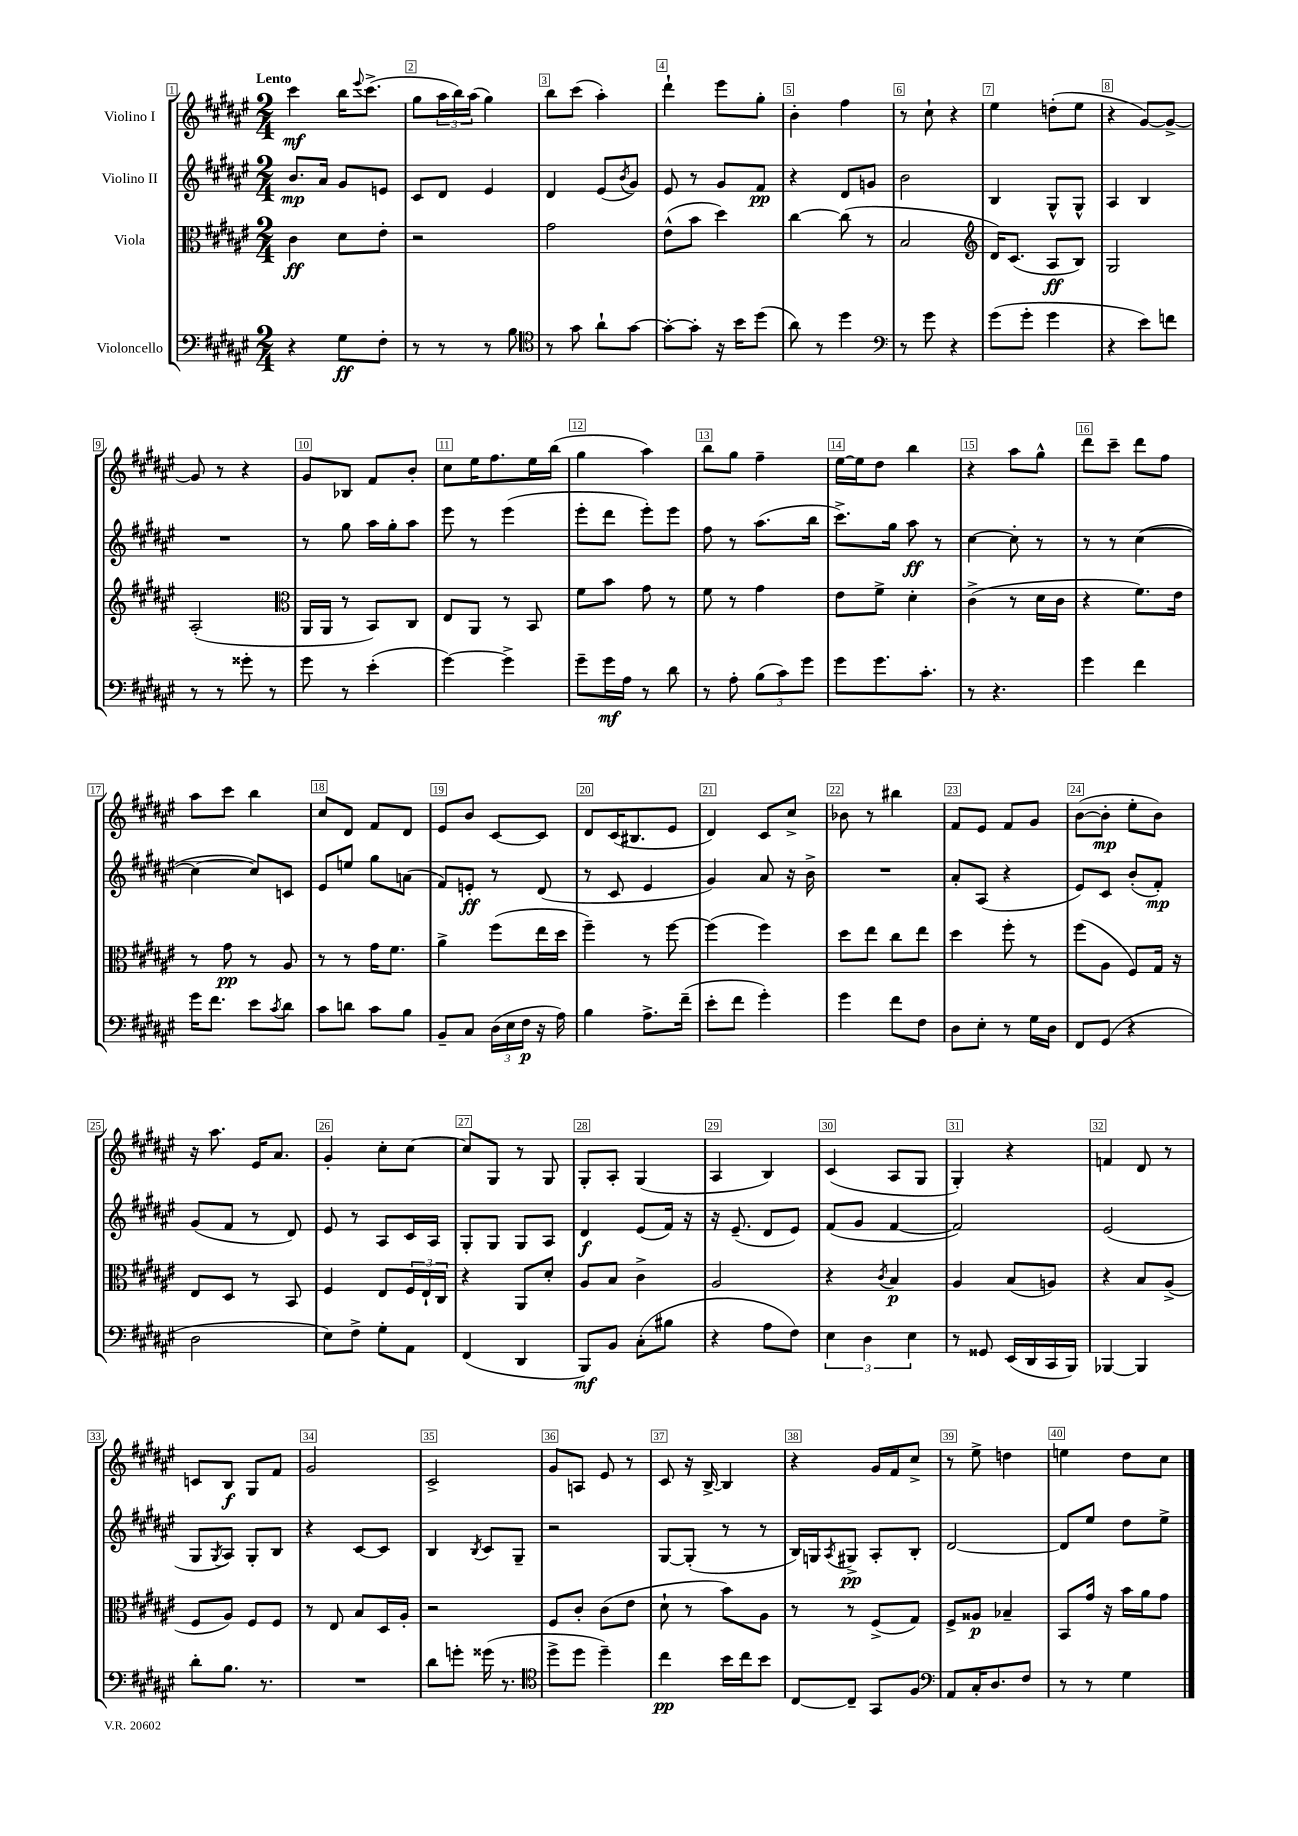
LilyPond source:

<<
\new StaffGroup <<
\new Staff = "s0" \with { instrumentName = "Violino I" } {
    \clef treble \key fis \major \numericTimeSignature \time 2/4 \tempo "Lento"
    cis'''4\mf b''16 \appoggiatura { eis'''8 } cis'''8.->( |
    gis''8 \tuplet 3/2 { ais''16 b''16) ais''16( } gis''4) |
    b''8 cis'''8( ais''4-.) |
    dis'''4-! eis'''8 gis''8-. |
    b'4-. fis''4 |
    r8 cis''8-! r4 |
    eis''4 d''8-.( eis''8 |
    r4 gis'8~) gis'8~-> |
    gis'8 r8 r4 |
    gis'8 bes8 fis'8 b'8-. |
    cis''8 eis''16 fis''8. eis''16 b''16( |
    gis''4 ais''4) |
    b''8 gis''8 fis''4-- |
    eis''16~ eis''16 dis''8 b''4 |
    r4 ais''8 gis''8-^ |
    dis'''8 cis'''8-- dis'''8 fis''8 |
    ais''8 cis'''8 b''4 |
    cis''8 dis'8 fis'8 dis'8 |
    eis'8 b'8 cis'8~ cis'8 |
    dis'8 cis'16( bis8. eis'8 |
    dis'4) cis'8 cis''8-> |
    bes'8 r8 bis''4 |
    fis'8 eis'8 fis'8 gis'8 |
    b'8~( b'8-.\mp eis''8-. b'8) |
    r16 ais''8. eis'16 ais'8. |
    gis'4-. cis''8-. cis''8~ |
    cis''8 gis8 r8 gis8 |
    gis8-. ais8-. gis4( |
    ais4 b4) |
    cis'4( ais8 gis8 |
    gis4-.) r4 |
    f'4 dis'8 r8 |
    c'8 b8\f gis8 fis'8 |
    gis'2 |
    cis'2-> |
    gis'8 a8 eis'8 r8 |
    cis'8 r16 b16~-> b4 |
    r4 gis'16 fis'16 cis''8-> |
    r8 eis''8-> d''4 |
    e''4 dis''8 cis''8 \bar "|." |
}
\new Staff = "s1" \with { instrumentName = "Violino II" } {
    \clef treble \key fis \major \numericTimeSignature \time 2/4
    b'8.\mp ais'16 gis'8 e'8 |
    cis'8 dis'8 eis'4 |
    dis'4 eis'8( \acciaccatura { b'8 } gis'8) |
    eis'8 r8 gis'8 fis'8\pp |
    r4 dis'8 g'8 |
    b'2 |
    b4 gis8-^ gis8-^ |
    ais4 b4 |
    R2 |
    r8 gis''8 ais''16 gis''16-. ais''8 |
    eis'''8 r8 eis'''4( |
    eis'''8-. dis'''8 eis'''8-.) eis'''8 |
    fis''8 r8 ais''8.( b''16 |
    cis'''8.->) gis''16 ais''8\ff r8 |
    cis''4~ cis''8-. r8 |
    r8 r8 cis''4~( |
    cis''4~ cis''8) c'8 |
    eis'8 e''8 gis''8 a'8( |
    fis'8) e'8-.\ff r8 dis'8( |
    r8 cis'8 eis'4 |
    gis'4) ais'8 r16 b'16-> |
    R2 |
    ais'8-. ais8( r4 |
    eis'8) cis'8 b'8-.( fis'8-.\mp) |
    gis'8( fis'8 r8 dis'8) |
    eis'8 r8 ais8 cis'16 ais16 |
    gis8-. gis8 gis8 ais8 |
    dis'4\f eis'8( fis'16) r16 |
    r16 eis'8.--( dis'8 eis'8) |
    fis'8( gis'8 fis'4~ |
    fis'2) |
    eis'2( |
    gis8 \acciaccatura { gis8 } ais8) gis8-. b8 |
    r4 cis'8~ cis'8 |
    b4 \acciaccatura { b8 } cis'8 gis8-- |
    r2 |
    gis8~ gis8-.( r8 r8 |
    b16) g16 \acciaccatura { ais8 } gis8->\pp ais8-. b8-. |
    dis'2~ |
    dis'8 eis''8 dis''8 eis''8-> \bar "|." |
}
\new Staff = "s2" \with { instrumentName = "Viola" } {
    \clef alto \key fis \major \numericTimeSignature \time 2/4
    cis'4\ff dis'8 eis'8-. |
    r2 |
    gis'2 |
    eis'8-^( b'8 dis''4) |
    cis''4~ cis''8( r8 |
    b2 |
    \clef treble dis'16) cis'8.( ais8\ff b8) |
    gis2 |
    ais2-.( |
    \clef alto ais,16 ais,16 r8 b,8) cis8 |
    eis8 ais,8 r8 b,8 |
    fis'8 b'8 gis'8 r8 |
    fis'8 r8 gis'4 |
    eis'8 fis'8-> dis'4-. |
    cis'4->( r8 dis'16 cis'16 |
    r4 fis'8.) eis'16 |
    r8 gis'8\pp r8 ais8 |
    r8 r8 gis'16 fis'8. |
    ais'4-> fis''8( eis''16 dis''16 |
    fis''4--) r8 fis''8~ |
    fis''4( fis''4) |
    dis''8 eis''8 cis''8 eis''8 |
    dis''4 fis''8-. r8 |
    fis''8( ais8 fis8) gis16 r16 |
    eis8 dis8 r8 b,8 |
    fis4 eis8 \tuplet 3/2 { fis16 eis16-! cis16 } |
    r4 ais,8 dis'8-. |
    ais8 b8 cis'4-> |
    ais2 |
    r4 \acciaccatura { cis'8 } b4\p |
    ais4 b8( a8) |
    r4 b8 ais8->( |
    fis8 ais8) fis8 fis8 |
    r8 eis8 b8 dis16 ais16-. |
    r2 |
    fis8 cis'8-. cis'8( eis'8 |
    dis'8-! r8 b'8) ais8 |
    r8 r8 fis8->( gis8) |
    fis8-> aisis8\p bes4-- |
    b,8 gis'16 r16 b'16 ais'16 gis'8 \bar "|." |
}
\new Staff = "s3" \with { instrumentName = "Violoncello" } {
    \clef bass \key fis \major \numericTimeSignature \time 2/4
    r4 gis8\ff fis8-. |
    r8 r8 r8 b8 |
    \clef tenor r8 gis'8 ais'8-! gis'8~ |
    gis'8~-. gis'8-. r16 b'16 dis''8( |
    ais'8) r8 dis''4 |
    \clef bass r8 gis'8 r4 |
    gis'8( gis'8-. gis'4 |
    r4 eis'8) f'8 |
    r8 r8 gisis'8-. r8 |
    gis'8 r8 eis'4-.( |
    gis'4~) gis'4-> |
    gis'8-- gis'16\mf ais16 r8 dis'8 |
    r8 ais8-. \tuplet 3/2 { b8( cis'8) gis'8 } |
    gis'8 gis'8. cis'8.-. |
    r8 r4. |
    gis'4 fis'4 |
    gis'16 fis'8. eis'8 \acciaccatura { cis'8 } dis'8 |
    cis'8 d'8 cis'8 b8 |
    b,8-- cis8 \tuplet 3/2 { dis16( eis16 fis16\p } r16 ais16) |
    b4 ais8.-> fis'16--( |
    eis'8-. fis'8 gis'4-.) |
    gis'4 fis'8 fis8 |
    dis8 eis8-. r8 gis16 dis16 |
    fis,8 gis,8( r4 |
    dis2 |
    eis8) fis8-> gis8-. ais,8 |
    fis,4( dis,4 |
    b,,8\mf) b,8 cis8-.( bis8 |
    r4 ais8 fis8) |
    \tuplet 3/2 { eis4 dis4 eis4 } |
    r8 gisis,8 eis,16( dis,16 cis,16 b,,16) |
    bes,,4~ bes,,4 |
    dis'8-. b8. r8. |
    R2 |
    dis'8 g'8-. gisis'16( r8. |
    \clef tenor dis''8-> dis''8 dis''4--) |
    cis''4\pp b'16 cis''16 b'8 |
    cis8~ cis8-- gis,8 fis8 |
    \clef bass ais,8 cis16-. dis8. fis8 |
    r8 r8 gis4 \bar "|." |
}
>>
>>
\layout { \context { \Score \override BarNumber.break-visibility = ##(#f #t #t) barNumberVisibility = #all-bar-numbers-visible \override BarNumber.stencil = #(make-stencil-boxer 0.1 0.3 ly:text-interface::print) } }
